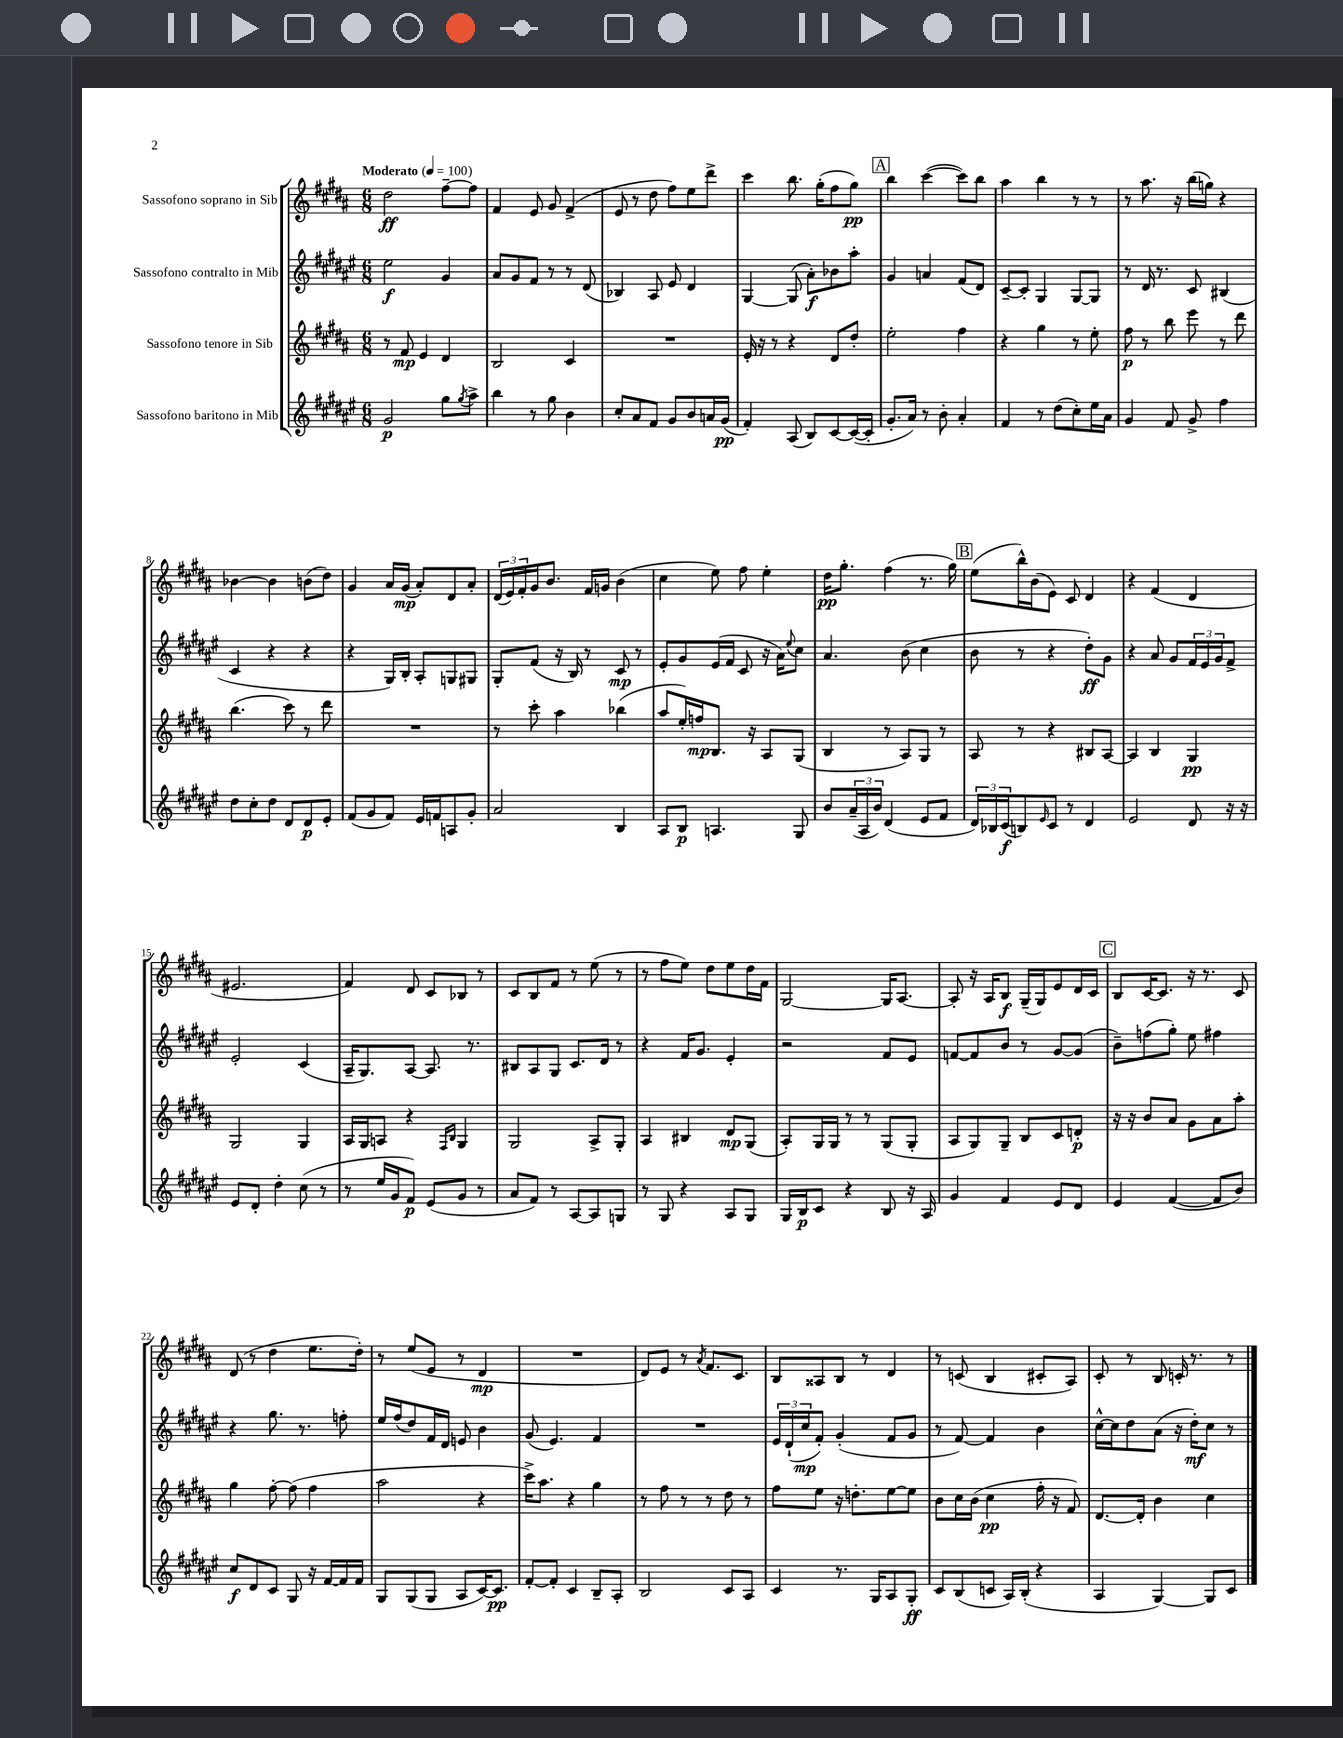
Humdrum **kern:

**kern	**dynam	**kern	**dynam	**kern	**dynam	**kern	**dynam
*part4	*part4	*part3	*part3	*part2	*part2	*part1	*part1
*staff4	*staff4	*staff3	*staff3	*staff2	*staff2	*staff1	*staff1
*I"Sassofono baritono in Mib	*	*I"Sassofono tenore in Sib	*	*I"Sassofono contralto in Mib	*	*I"Sassofono soprano in Sib	*
*clefG2	*	*clefG2	*	*clefG2	*	*clefG2	*
*k[f#c#g#d#a#e#]	*	*k[f#c#g#d#a#]	*	*k[f#c#g#d#a#e#]	*	*k[f#c#g#d#a#]	*
*M6/8	*	*M6/8	*	*M6/8	*	*M6/8	*
*MM100	*	*MM100	*	*MM100	*	*MM100	*
=1	=1	=1	=1	=1	=1	=1	=1
!	!	!	!	!	!	!LO:TX:a:B:t=Moderato	!
2g#/	p	8r	.	2ee#\	f	2dd#\	ff
.	.	8f#/	mp	.	.	.	.
.	.	4e/	.	.	.	.	.
8gg#\L	.	4d#/	.	4g#/	.	[8ff#~\L	.
8qgg#/	.	.	.	.	.	.	.
8aa#^\J	.	.	.	.	.	8ff#\J]	.
=2	=2	=2	=2	=2	=2	=2	=2
4bb\	.	2B/	.	8a#/L	.	4f#/	.
.	.	.	.	8g#/	.	.	.
8r	.	.	.	8f#/J	.	8e/	.
8gg#\	.	.	.	8r	.	8g#/	.
4b\	.	4c#/	.	8r	.	(4f#^/	.
.	.	.	.	(8d#/	.	.	.
=3	=3	=3	=3	=3	=3	=3	=3
8cc#'/L	.	2.r	.	4B-X/)	.	8e/	.
8a#/	.	.	.	.	.	8r	.
8f#/J	.	.	.	8A#/	.	8dd#\	.
8g#/L	.	.	.	8e#/	.	8ff#\L)	.
8b/	.	.	.	4d#/	.	8ee\	.
16an/L	.	.	.	.	.	8ddd#^\J	.
(16g#/JJ	pp	.	.	.	.	.	.
=4	=4	=4	=4	=4	=4	=4	=4
4f#'/)	.	16e'/	.	[4G#/	.	4ccc#\	.
.	.	16r	.	.	.	.	.
.	.	8r	.	.	.	.	.
(8A#/	.	4r	.	(8G#/]	.	8.bb\	.
8B/L)	.	.	.	8a#'\L)	f	.	.
.	.	.	.	.	.	(16gg#'\KL	.
[8c#/	.	8d#/L	.	8b-X\	.	8ff#\	.
(16c#/L_	.	8dd#'/J	.	8aa#'\J	.	8gg#\J)	pp
16c#'/JJ]	.	.	.	.	.	.	.
!!LO:REH:place=s1:t=A
=5	=5	=5	=5	=5	=5	=5	=5
8.g#'/L	.	2ee'\	.	4g#/	.	4bb\	.
16a#/Jk)	.	.	.	.	.	.	.
8r	.	.	.	4an/	.	([4ccc#\	.
8b'\	.	.	.	.	.	.	.
4a#'/	.	4ff#\	.	(8f#/L	.	8ccc#\L])	.
.	.	.	.	8d#/J)	.	8bb\J	.
=6	=6	=6	=6	=6	=6	=6	=6
4f#/	.	4r	.	[8c#~/L	.	4aa#\	.
.	.	.	.	8c#'/J]	.	.	.
8r	.	4gg#\	.	4G#/	.	4bb\	.
(8dd#\L	.	.	.	.	.	.	.
8cc#'\)	.	8r	.	[8G#/L	.	8r	.
16ee#\L	.	8ee'\	.	8G#/J]	.	8r	.
16a#\JJ	.	.	.	.	.	.	.
=7	=7	=7	=7	=7	=7	=7	=7
4g#/	.	8ff#\	p	8r	.	8r	.
.	.	8r	.	16d#/	.	8.aa#\	.
.	.	.	.	8.r	.	.	.
8f#/	.	8bb\	.	.	.	.	.
.	.	.	.	.	.	16r	.
8g#^/	.	8eee\	.	8c#/	.	(16bb\LL	.
.	.	.	.	.	.	16ggn\JJ)	.
4ff#\	.	8r	.	(4B#X/	.	4r	.
.	.	8ddd#\	.	.	.	.	.
!!LO:LB:g=z
=8	=8	=8	=8	=8	=8	=8	=8
8dd#\L	.	(4.bb\	.	4c#/	.	[4b-X\	.
8cc#'\	.	.	.	.	.	.	.
8dd#\J	.	.	.	4r	.	4b-\]	.
8d#/L	.	8ccc#\)	.	.	.	.	.
8d#/	p	8r	.	4r	.	(8bn\L	.
8e#'/J	.	8ddd#\	.	.	.	8dd#\J)	.
=9	=9	=9	=9	=9	=9	=9	=9
(8f#/L	.	2.r	.	4r	.	4g#/	.
8g#/	.	.	.	.	.	.	.
8f#/J)	.	.	.	16G#/LL)	.	16a#/LL	.
.	.	.	.	16B'/JJ	.	(16g#/JJ	mp
16e#/LL	.	.	.	8A#'/L	.	8a#'/L)	.
16fn/J	.	.	.	.	.	.	.
8An/	.	.	.	8Gn/	.	8d#/	.
8g#'/J	.	.	.	8G#X/J	.	8a#'/J	.
=10	=10	=10	=10	=10	=10	=10	=10
2a#/	.	8r	.	8G#'/L	.	(24d#/LL	.
.	.	.	.	.	.	24e/)	.
.	.	.	.	.	.	24f#'/	.
.	.	8ccc#'\	.	(8f#/J	.	16g#/J	.
.	.	.	.	.	.	8.b/J	.
.	.	4aa#\	.	16r	.	.	.
.	.	.	.	16B/)	.	.	.
.	.	.	.	8r	.	16f#/LL	.
.	.	.	.	.	.	16gn/JJ	.
4B/	.	(4bb-X\	.	8c#/	mp	(4b\	.
.	.	.	.	8r	.	.	.
=11	=11	=11	=11	=11	=11	=11	=11
8A#/L	.	8aa#/L	.	8e#'/L	.	4cc#\	.
8B/J	p	16ee'/L)	.	8g#/	.	.	.
.	.	16ffn/J	mp	.	.	.	.
4.An/	.	8.B/J	.	(16e#/L	.	8ee\)	.
.	.	.	.	16f#/JJ	.	.	.
.	.	.	.	8c#/	.	8ff#\	.
.	.	16r	.	.	.	.	.
.	.	8A#/L	.	16r	.	4ee'\	.
.	.	.	.	16a#\KL)	.	.	.
.	.	.	.	8qqee#/	.	.	.
8G#/	.	(8G#/J	.	8cc#\J	.	.	.
=12	=12	=12	=12	=12	=12	=12	=12
8b/L	.	4B/	.	4.a#/	.	16dd#\KL	pp
.	.	.	.	.	.	8.gg#'\J	.
(24a#~/L	.	.	.	.	.	.	.
24A#/	.	.	.	.	.	.	.
24b/JJ)	.	.	.	.	.	.	.
(4d#/	.	8r	.	.	.	(4ff#\	.
.	.	8A#/L)	.	(8b\	.	.	.
8e#/L	.	8G#/J	.	4cc#\	.	8.r	.
8f#/J	.	8r	.	.	.	.	.
.	.	.	.	.	.	16gg#\)	.
!!LO:REH:place=s1:t=B
=13	=13	=13	=13	=13	=13	=13	=13
24d#/LL)	.	8A#/	.	8b\	.	(8ee\L	.
24B-X/	.	.	.	.	.	.	.
(24c#/J	f	.	.	.	.	.	.
8Bn/)	.	8r	.	8r	.	16bb^^\L)	.
.	.	.	.	.	.	(16b\J	.
16qqe#/	.	.	.	.	.	.	.
8c#/J	.	4r	.	4r	.	8e\J)	.
8r	.	.	.	.	.	8c#/	.
4d#/	.	8B#X/L	.	8dd#'\L)	ff	4d#/	.
.	.	[8A#/J	.	8g#\J	.	.	.
=14	=14	=14	=14	=14	=14	=14	=14
2e#/	.	4A#/]	.	4r	.	4r	.
.	.	4B/	.	8a#/	.	(4f#/	.
.	.	.	.	8g#/L	.	.	.
8d#/	.	4G#/	pp	24f#/L	.	4d#/	.
.	.	.	.	24e#/	.	.	.
.	.	.	.	24g#/J	.	.	.
16r	.	.	.	8f#^/J	.	.	.
16r	.	.	.	.	.	.	.
!!LO:LB:g=z
=15	=15	=15	=15	=15	=15	=15	=15
8e#/L	.	2G#/	.	2e#'/	.	2.e#X/	.
8d#'/J	.	.	.	.	.	.	.
4dd#'\	.	.	.	.	.	.	.
(8cc#\	.	4G#/	.	(4c#/	.	.	.
8r	.	.	.	.	.	.	.
=16	=16	=16	=16	=16	=16	=16	=16
8r	.	16A#/LL	.	16A#~/KL	.	4f#/)	.
.	.	16G#/J	.	8.G#/)	.	.	.
16ee#/LL	.	8An/J	.	.	.	.	.
16g#/J	.	.	.	.	.	.	.
8f#/J)	p	4r	.	[8A#/J	.	8d#/	.
(8e#/L	.	.	.	8.A#/]	.	8c#/L	.
.	.	16qqF#/LL	.	.	.	.	.
.	.	16qqB/JJ	.	.	.	.	.
8g#/J	.	4G#/	.	.	.	8B-X/J	.
.	.	.	.	8.r	.	.	.
8r	.	.	.	.	.	8r	.
=17	=17	=17	=17	=17	=17	=17	=17
8a#/L	.	2G#/	.	8B#X/L	.	8c#/L	.
8f#/J)	.	.	.	8A#/	.	8B/	.
8r	.	.	.	8G#/J	.	8f#/J	.
[8A#/L	.	.	.	8.c#/L	.	8r	.
8A#/]	.	8A#^/L	.	.	.	(8ee\	.
.	.	.	.	16d#/Jk	.	.	.
8Gn/J	.	8G#'/J	.	8r	.	8r	.
=18	=18	=18	=18	=18	=18	=18	=18
8r	.	4A#/	.	4r	.	8r	.
8G#/	.	.	.	.	.	8ff#\L	.
4r	.	4B#X/	.	16f#/KL	.	8ee\J)	.
.	.	.	.	8.g#/J	.	.	.
.	.	.	.	.	.	8dd#\L	.
8A#/L	.	8d#/L	mp	4e#'/	.	8ee\	.
8G#/J	.	(8G#/J	.	.	.	16dd#\L	.
.	.	.	.	.	.	16f#\JJ	.
=19	=19	=19	=19	=19	=19	=19	=19
16G#/LL	.	8A#'/L)	.	2r	.	[2G#/	.
16B/J	p	.	.	.	.	.	.
8c#/J	.	16G#/L	.	.	.	.	.
.	.	16G#/JJ	.	.	.	.	.
4r	.	8r	.	.	.	.	.
.	.	8r	.	.	.	.	.
8B/	.	(8G#/L	.	8f#/L	.	16G#/KL]	.
.	.	.	.	.	.	[8.A#/J	.
16r	.	8G#'/J	.	8e#/J	.	.	.
16A#/	.	.	.	.	.	.	.
=20	=20	=20	=20	=20	=20	=20	=20
4g#/	.	8A#/L	.	[8fn/L	.	8A#'/]	.
.	.	8G#/)	.	8f/]	.	16r	.
.	.	.	.	.	.	16A#/KL	.
4f#/	.	8G#~/J	.	8b/J	.	8B/J	f
.	.	8B/L	.	8r	.	(16G#~/LL	.
.	.	.	.	.	.	16G#/J)	.
8e#/L	.	8c#/	.	[8g#/L	.	8e/	.
8d#/J	.	8dn'/J	p	(8g#/J]	.	16d#/L	.
.	.	.	.	.	.	16c#/JJ	.
!!LO:REH:place=s1:t=C
=21	=21	=21	=21	=21	=21	=21	=21
4e#/	.	16r	.	8b~\L)	.	8B/L	.
.	.	16r	.	.	.	.	.
.	.	8b/L	.	(8ffn\	.	[16c#/K	.
.	.	.	.	.	.	8.c#/J]	.
([4f#/	.	8a#/J	.	8gg#'\J)	.	.	.
.	.	8g#\L	.	8ee#\	.	16r	.
.	.	.	.	.	.	8.r	.
8f#/L]	.	8a#\	.	4ff#X\	.	.	.
8b/J)	.	8aa#'\J	.	.	.	8c#/	.
!!LO:LB:g=z
=22	=22	=22	=22	=22	=22	=22	=22
8cc#/L	f	4gg#\	.	4r	.	(8d#/	.
8d#/	.	.	.	.	.	8r	.
8c#/J	.	[8ff#'\	.	8.gg#\	.	4dd#\	.
8G#/	.	(8ff#\]	.	.	.	.	.
.	.	.	.	8.r	.	.	.
16r	.	4ff#\	.	.	.	8.ee\L	.
[16f#/LL	.	.	.	.	.	.	.
16f#/]	.	.	.	8ffn'\	.	.	.
16f#/JJ	.	.	.	.	.	16dd#'\Jk)	.
=23	=23	=23	=23	=23	=23	=23	=23
8G#/L	.	2aa#\	.	16ee#/LL	.	8r	.
.	.	.	.	(16ff#/J	.	.	.
(8G#/	.	.	.	8dd#/)	.	(8ee/L	.
8G#/J	.	.	.	16f#/L	.	8e/J	.
.	.	.	.	16d#/JJ	.	.	.
8A#/L	.	.	.	8en/	.	8r	.
[16c#/K)	.	4r	.	4b\	.	4d#/	mp
8.c#/J]	pp	.	.	.	.	.	.
=24	=24	=24	=24	=24	=24	=24	=24
[8f#'/L	.	16ccc#^\KL)	.	(8g#/	.	2.r	.
.	.	8.aa#\J	.	.	.	.	.
8f#'/J]	.	.	.	4.e#/)	.	.	.
4c#/	.	4r	.	.	.	.	.
8B~/L	.	4gg#\	.	4f#/	.	.	.
8A#'/J	.	.	.	.	.	.	.
=25	=25	=25	=25	=25	=25	=25	=25
2B/	.	8r	.	2.r	.	8d#/L)	.
.	.	8ff#\	.	.	.	8e/J	.
.	.	8r	.	.	.	8r	.
.	.	.	.	.	.	8qa#/	.
.	.	8r	.	.	.	8.f#/L	.
8c#/L	.	8dd#\	.	.	.	.	.
.	.	.	.	.	.	8.c#/J	.
8A#/J	.	8r	.	.	.	.	.
=26	=26	=26	=26	=26	=26	=26	=26
4c#/	.	8ff#\L	.	24e#/LL	.	8B/L	.
.	.	.	.	(24d#`/	.	.	.
.	.	.	.	24cc#/J	mp	.	.
.	.	8ee\J	.	8f#'/J)	.	8A##X/	.
8.r	.	16r	.	(4g#'/	.	8B/J	.
.	.	8.ddn'\L	.	.	.	.	.
.	.	.	.	.	.	8r	.
16G#/KL	.	.	.	.	.	.	.
8A#/	.	[8ee\	.	8f#/L	.	4d#/	.
8G#'/J	ff	8ee\J]	.	8g#/J	.	.	.
=27	=27	=27	=27	=27	=27	=27	=27
8c#/L	.	8b\L	.	8r	.	8r	.
(8B/	.	16cc#\L	.	[8f#/)	.	(8cn/	.
.	.	(16b\JJ	.	.	.	.	.
8cn/J	.	4cc#\	pp	4f#/]	.	4B/	.
16A#/LL)	.	.	.	.	.	.	.
(16B'/JJ	.	.	.	.	.	.	.
4r	.	16ff#'\	.	4b\	.	8c#X'/L	.
.	.	16r	.	.	.	.	.
.	.	8f#/)	.	.	.	8A#/J)	.
=28	=28	=28	=28	=28	=28	=28	=28
4A#/	.	[8.d#/L	.	[16cc#^^\LL	.	8c#'/	.
.	.	.	.	16cc#\J]	.	.	.
.	.	.	.	8dd#\	.	8r	.
.	.	16d#'/Jk]	.	.	.	.	.
[4G#/)	.	4b\	.	(8a#\J	.	8B/	.
.	.	.	.	16r	.	16cn'/	.
.	.	.	.	16dd#'\KL)	mf	8.r	.
8G#/L]	.	4cc#\	.	8cc#\J	.	.	.
8c#/J	.	.	.	8r	.	8r	.
==	==	==	==	==	==	==	==
*-	*-	*-	*-	*-	*-	*-	*-
